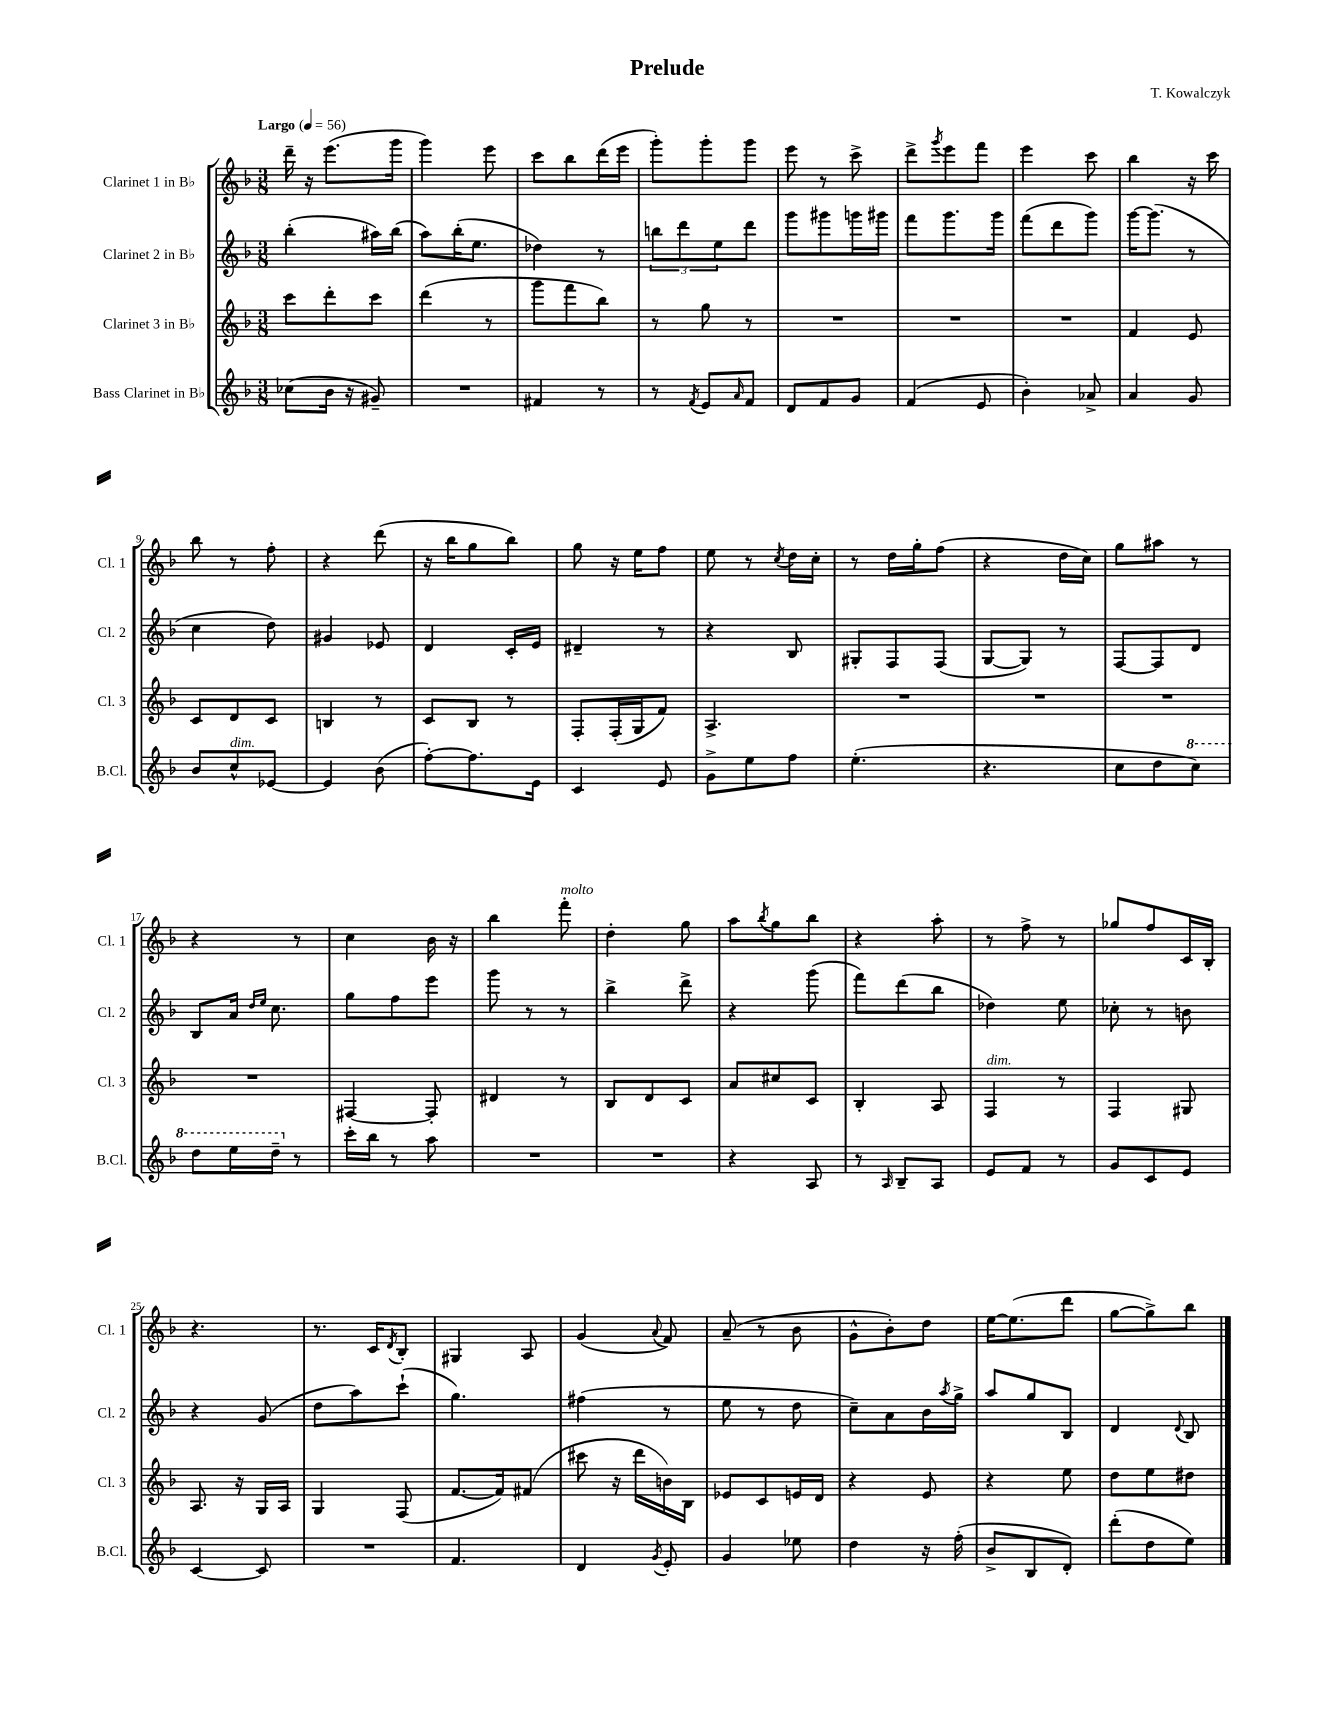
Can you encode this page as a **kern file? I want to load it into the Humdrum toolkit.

**kern	**kern	**kern	**kern
*part4	*part3	*part2	*part1
*staff4	*staff3	*staff2	*staff1
*I"Bass Clarinet in B♭	*I"Clarinet 3 in B♭	*I"Clarinet 2 in B♭	*I"Clarinet 1 in B♭
*I'B.Cl.	*I'Cl. 3	*I'Cl. 2	*I'Cl. 1
*clefG2	*clefG2	*clefG2	*clefG2
*k[b-]	*k[b-]	*k[b-]	*k[b-]
*M3/8	*M3/8	*M3/8	*M3/8
*MM56	*MM56	*MM56	*MM56
=1	=1	=1	=1
!	!	!	!LO:TX:a:B:t=Largo
(8cc-X\L	8ccc\L	(4bb-'\	16ddd~\
.	.	.	16r
16b-\Jk	8ddd'\	.	(8.eee\L
16r	.	.	.
8g#X~/)	8ccc\J	16aa#X\LL)	.
.	.	(16bb-\JJ	16ggg\Jk
=2	=2	=2	=2
4.r	(4ddd\	8aa\L)	4ggg\)
.	.	(16bb-'\K	.
.	.	8.ee\J	.
.	8r	.	8eee\
=3	=3	=3	=3
4f#X/	8ggg\L	4dd-X\)	8ccc\L
.	8fff\	.	8bb-\
8r	8bb-\J)	8r	(16ddd\L
.	.	.	16eee\JJ
=4	=4	=4	=4
8r	8r	12bbn\L	8ggg'\L)
.	.	12ddd\	.
8qf/	.	.	.
8e/L	8gg\	.	8ggg'\
.	.	12ee\	.
16qqa/	.	.	.
8f/J	8r	8ddd\J	8ggg\J
=5	=5	=5	=5
8d/L	4.r	8ggg\L	8eee\
8f/	.	8ggg#X\	8r
8g/J	.	16gggn\L	8ccc^\
.	.	16ggg#X\JJ	.
=6	=6	=6	=6
(4f/	4.r	8fff\L	8ddd^\L
.	.	.	8qggg/
.	.	8.ggg\	8eee\
8e/	.	.	8fff\J
.	.	16ggg\Jk	.
=7	=7	=7	=7
4b-'\)	4.r	(8fff\L	4eee\
.	.	8ddd\	.
8a-X^/	.	8ggg\J)	8ccc\
=8	=8	=8	=8
4a/	4f/	[16ggg\KL	4bb-\
.	.	(8.ggg\J]	.
8g/	8e/	8r	16r
.	.	.	16ccc\
!!LO:LB:g=z
=9	=9	=9	=9
8b-/L	8c/L	4cc\	8bb-\
!LO:TX:a:i:t=dim.	!	!	!
8cc^^/	8d/	.	8r
[8e-X/J	8c/J	8dd\)	8ff'\
=10	=10	=10	=10
4e-/]	4Bn/	4g#X/	4r
(8b-\	8r	8e-X/	(8ddd\
=11	=11	=11	=11
[8ff'\L)	8c/L	4d/	16r
.	.	.	16bb-\KL
8.ff\]	8B-/J	.	8gg\
.	8r	16c'/LL	8bb-\J)
16e\Jk	.	16e/JJ	.
=12	=12	=12	=12
4c/	8F'/L	4d#X~/	8gg\
.	(16F'/L	.	16r
.	16G/J	.	16ee\KL
8e/	8f/J)	8r	8ff\J
=13	=13	=13	=13
8g^\L	4.A^/	4r	8ee\
8ee\	.	.	8r
.	.	.	8qcc/
8ff\J	.	8B-/	16dd\LL
.	.	.	16cc'\JJ
=14	=14	=14	=14
(4.ee'\	4.r	8G#X'/L	8r
.	.	8F/	16dd\LL
.	.	.	16gg'\J
.	.	(8F/J	(8ff\J
=15	=15	=15	=15
4.r	4.r	[8G/L	4r
.	.	8G/J])	.
.	.	8r	16dd\LL
.	.	.	16cc\JJ)
=16	=16	=16	=16
8cc\L	4.r	[8F/L	8gg\L
8dd\	.	8F/]	8aa#X\J
*8va	*	*	*
8ccc\J)	.	8d/J	8r
!!LO:LB:g=z
=17	=17	=17	=17
8ddd\L	4.r	8B-/L	4r
16eee\L	.	16a/Jk	.
.	.	16qqdd/LL	.
.	.	16qqee/JJ	.
16ddd~\JJ	.	8.cc\	.
*X8va	*	*	*
8r	.	.	8r
=18	=18	=18	=18
16ccc'\LL	[4F#X/	8gg\L	4cc\
16bb-\JJ	.	.	.
8r	.	8ff\	.
8aa\	8F#'/]	8eee\J	16b-\
.	.	.	16r
=19	=19	=19	=19
4.r	4d#X/	8ggg\	4bb-\
.	.	8r	.
!	!	!	!LO:TX:a:i:t=molto
.	8r	8r	8fff'\
=20	=20	=20	=20
4.r	8B-/L	4bb-^\	4dd'\
.	8d/	.	.
.	8c/J	8ddd^\	8gg\
=21	=21	=21	=21
4r	8a/L	4r	8aa\L
.	.	.	8qbb-/
.	8cc#X/	.	8gg\
8A/	8c/J	(8ggg\	8bb-\J
=22	=22	=22	=22
8r	4B-'/	8fff\L)	4r
16qqA/	.	.	.
8B-~/L	.	(8ddd\	.
8A/J	8A/	8bb-\J	8aa'\
=23	=23	=23	=23
!	!LO:TX:a:i:t=dim.	!	!
8e/L	4F/	4dd-X\)	8r
8f/J	.	.	8ff^\
8r	8r	8ee\	8r
=24	=24	=24	=24
8g/L	4F/	8cc-X'\	8gg-X/L
8c/	.	8r	8ff/
8e/J	8G#X/	8bn\	16c/L
.	.	.	16B-'/JJ
!!LO:LB:g=z
=25	=25	=25	=25
[4c/	8.A/	4r	4.r
.	16r	.	.
8c/]	16G/LL	(8g/	.
.	16A/JJ	.	.
=26	=26	=26	=26
4.r	4G/	8dd\L	8.r
.	.	8aa\)	.
.	.	.	16c/KL
.	.	.	8qd/
.	(8F/	(8ccc`\J	8B-'/J
=27	=27	=27	=27
4.f/	[8.f/L	4.gg\)	4G#X/
.	16f/k])	.	.
.	(8f#X/J	.	8A/
=28	=28	=28	=28
4d/	8ccc#X\	(4ff#X\	(4g/
.	16r	.	.
.	16ddd\LL	.	.
8qg/	.	.	8qqa/
8e'/	16bn\)	8r	8f/)
.	16B-\JJ	.	.
=29	=29	=29	=29
4g/	8e-X/L	8ee\	(8a~/
.	8c/	8r	8r
8ee-X\	16en/L	8dd\	8b-\
.	16d/JJ	.	.
=30	=30	=30	=30
4dd\	4r	8cc~\L)	8g^^\L
.	.	8a\	8b-'\)
16r	8e/	16b-\L	8dd\J
.	.	8qaa/	.
(16ff'\	.	16gg^\JJ	.
=31	=31	=31	=31
8b-^/L	4r	8aa/L	[16ee\KL
.	.	.	(8.ee\]
8B-/	.	8gg/	.
8d'/J)	8ee\	8B-/J	8ddd\J
=32	=32	=32	=32
(8ddd'\L	8dd\L	4d/	[8gg\L
8dd\	8ee\	.	8gg^\])
.	.	8qqd/	.
8ee\J)	8dd#X\J	8B-/	8bb-\J
==	==	==	==
*-	*-	*-	*-
